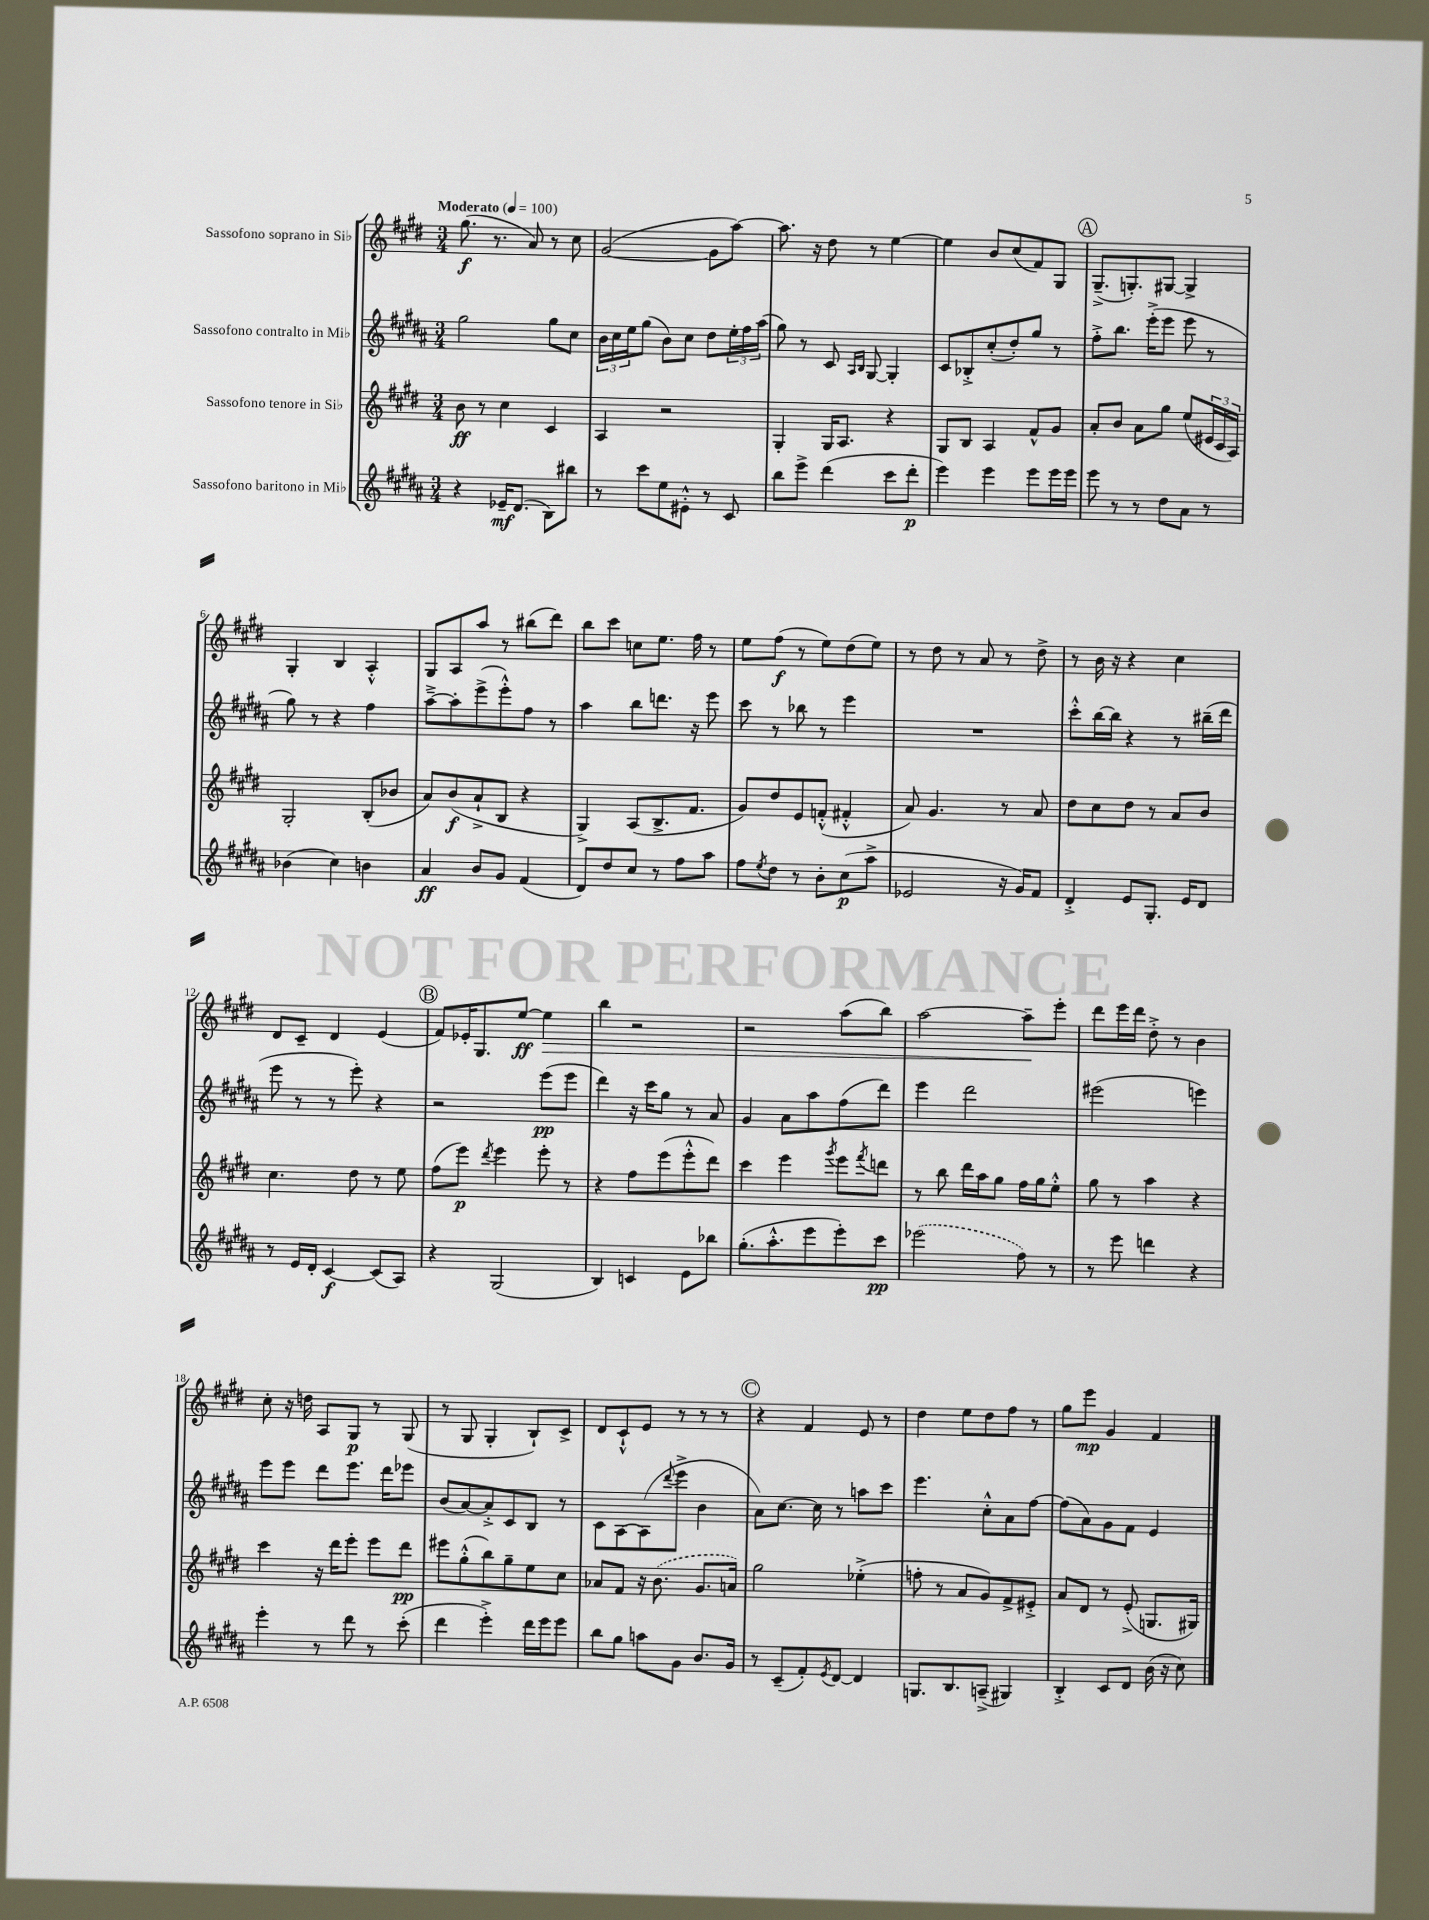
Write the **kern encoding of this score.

**kern	**dynam	**kern	**dynam	**kern	**dynam	**kern	**dynam
*part4	*part4	*part3	*part3	*part2	*part2	*part1	*part1
*staff4	*staff4	*staff3	*staff3	*staff2	*staff2	*staff1	*staff1
*I"Sassofono baritono in Mi♭	*	*I"Sassofono tenore in Si♭	*	*I"Sassofono contralto in Mi♭	*	*I"Sassofono soprano in Si♭	*
*clefG2	*	*clefG2	*	*clefG2	*	*clefG2	*
*k[f#c#g#d#a#]	*	*k[f#c#g#d#]	*	*k[f#c#g#d#a#]	*	*k[f#c#g#d#]	*
*M3/4	*	*M3/4	*	*M3/4	*	*M3/4	*
*MM100	*	*MM100	*	*MM100	*	*MM100	*
=1	=1	=1	=1	=1	=1	=1	=1
!	!	!	!	!	!	!LO:TX:a:B:t=Moderato	!
4r	.	8b\	ff	2gg#\	.	(8.gg#\	f
.	.	8r	.	.	.	.	.
.	.	.	.	.	.	8.r	.
16e-X~/KL	mf	4cc#\	.	.	.	.	.
(8.d#/J	.	.	.	.	.	.	.
.	.	.	.	.	.	8a/)	.
8B\L)	.	4c#/	.	8gg#\L	.	8r	.
8bb#X\J	.	.	.	8cc#\J	.	8cc#\	.
=2	=2	=2	=2	=2	=2	=2	=2
8r	.	4A/	.	24b\LL	.	([2g#/	.
.	.	.	.	24cc#\	.	.	.
.	.	.	.	24ee\J	.	.	.
8ccc#\L	.	.	.	(8gg#\J	.	.	.
8ee\	.	2r	.	8b\L)	.	.	.
8e#X'^^\J	.	.	.	8cc#\J	.	.	.
8r	.	.	.	8dd#\L	.	8g#\L]	.
8c#/	.	.	.	24ee'\L	.	[8aa\J)	.
.	.	.	.	24ff#\	.	.	.
.	.	.	.	(24aa#\JJ	.	.	.
=3	=3	=3	=3	=3	=3	=3	=3
8bb\L	.	4G#'/	.	8gg#\)	.	8.aa\]	.
8eee^\J	.	.	.	8r	.	.	.
.	.	.	.	.	.	16r	.
(4ddd#\	.	16G#/KL	.	8c#/	.	8dd#\	.
.	.	8.A/J	.	.	.	.	.
.	.	.	.	16qqA#/LL	.	.	.
.	.	.	.	16qqB/JJ	.	.	.
.	.	.	.	[8G#/	.	8r	.
8ccc#\L	.	4r	.	4G#'/]	.	[4ee\	.
8ddd#'\J	p	.	.	.	.	.	.
=4	=4	=4	=4	=4	=4	=4	=4
4eee\)	.	8G#/L	.	8c#/L	.	4ee\]	.
.	.	8B/J	.	8B-X'^/	.	.	.
4eee\	.	4A/	.	(8cc#'/	.	8b/L	.
.	.	.	.	8dd#'/)	.	(8cc#/	.
8eee\L	.	8f#^^/L	.	8gg#/J	.	8f#/)	.
16eee\L	.	8g#/J	.	8r	.	8G#/J	.
16eee\JJ	.	.	.	.	.	.	.
!!LO:REH:place=s1:t=A
=5	=5	=5	=5	=5	=5	=5	=5
8eee\	.	8a'/L	.	8ff#'^\L	.	(8.G#~^/L	.
8r	.	8b/J	.	8.bb\J	.	.	.
.	.	.	.	.	.	8.Gn'/)	.
8r	.	8a\L	.	.	.	.	.
.	.	.	.	(16eee'^\KL	.	.	.
8dd#\L	.	8gg#\J	.	8eee\J	.	[8G#X/J	.
8a#\J	.	(8ee/L	.	8eee\	.	4G#^/]	.
8r	.	24e#X/L	.	8r	.	.	.
.	.	24c#/	.	.	.	.	.
.	.	24A/JJ)	.	.	.	.	.
!!LO:LB:g=z
=6	=6	=6	=6	=6	=6	=6	=6
(4b-X\	.	2G#'/	.	8gg#\)	.	4G#'/	.
.	.	.	.	8r	.	.	.
4cc#\)	.	.	.	4r	.	4B/	.
4bn\	.	(8B'/L	.	4ff#\	.	4A'^^/	.
.	.	8b-X/J	.	.	.	.	.
=7	=7	=7	=7	=7	=7	=7	=7
4a#/	ff	8a/L)	.	[8aa#~^\L	.	8G#/L	.
.	.	(8b/	f	8aa#'\]	.	8A/	.
8b/L	.	8a`^/	.	(8eee^\	.	8aa/J	.
8g#/J	.	8B/J	.	8eee'^^\)	.	8r	.
(4f#/	.	4r	.	8ff#\J	.	(8bb#X\L	.
.	.	.	.	8r	.	8ddd#\J)	.
=8	=8	=8	=8	=8	=8	=8	=8
8d#/L)	.	4G#^/)	.	4aa#\	.	8bb\L	.
8dd#/	.	.	.	.	.	8ccc#\J	.
8cc#/J	.	(8A/L	.	8bb\L	.	8ccn\L	.
8r	.	8.B^/	.	8.dddn\J	.	8.ee\J	.
8ff#\L	.	.	.	.	.	.	.
.	.	8.f#/J	.	16r	.	16ff#\	.
8aa#\J	.	.	.	8eee\	.	8r	.
=9	=9	=9	=9	=9	=9	=9	=9
8ff#\L	.	8g#/L)	.	8ccc#\	.	8ee\L	.
8qee/	.	.	.	.	.	.	.
8dd#\J	.	8dd#/	.	8r	.	(8ff#\J	f
8r	.	8e/	.	8bb-X\	.	8r	.
8b'\L	.	(8fn'^^/J	.	8r	.	8ee\L)	.
(8cc#\	p	4f#X'^^/	.	4eee\	.	(8dd#\	.
8aa#^\J	.	.	.	.	.	8ee\J)	.
=10	=10	=10	=10	=10	=10	=10	=10
2e-X/	.	8a/)	.	2.r	.	8r	.
.	.	4.g#/	.	.	.	8dd#\	.
.	.	.	.	.	.	8r	.
.	.	.	.	.	.	8a/	.
16r	.	8r	.	.	.	8r	.
16g#/KL)	.	.	.	.	.	.	.
8f#/J	.	8a/	.	.	.	8dd#^\	.
=11	=11	=11	=11	=11	=11	=11	=11
4d#'^/	.	8dd#\L	.	8ccc#'^^\L	.	8r	.
.	.	8cc#\	.	[16bb\L	.	16b\	.
.	.	.	.	16bb\JJ]	.	16r	.
8e/L	.	8dd#\J	.	4r	.	4r	.
8.G#'/J	.	8r	.	.	.	.	.
.	.	8a/L	.	8r	.	4cc#\	.
16e/KL	.	.	.	.	.	.	.
8d#/J	.	8b/J	.	(16bb#X~\LL	.	.	.
.	.	.	.	16ddd#\JJ	.	.	.
!!LO:LB:g=z
=12	=12	=12	=12	=12	=12	=12	=12
8r	.	4.cc#\	.	8eee\	.	8d#/L	.
16e/LL	.	.	.	8r	.	8c#~/J	.
16d#'/JJ	.	.	.	.	.	.	.
[4c#/	f	.	.	8r	.	4d#/	.
.	.	8dd#\	.	8eee'\)	.	.	.
(8c#/L]	.	8r	.	4r	.	(4e/	.
8A#/J)	.	8ee\	.	.	.	.	.
!!LO:REH:place=s1:t=B
=13	=13	=13	=13	=13	=13	=13	=13
4r	.	(8ff#\L	.	2r	.	8f#/L)	.
.	.	8eee\J)	p	.	.	16e-X'/K	.
.	.	.	.	.	.	8.G#/	.
.	.	8qddd#/	.	.	.	.	.
(2G#/	.	4eee\	.	.	.	.	.
.	.	.	.	.	.	[8ee/J	ff
!	!	!	!	!	!	!	!LO:HP:b
.	.	8eee'\	.	(8eee\L	pp	4ee\]	>
.	.	8r	.	8eee\J	.	.	.
=14	=14	=14	=14	=14	=14	=14	=14
4B/)	.	4r	.	4ddd#\)	.	4bb\	.
4cn/	.	8ff#\L	.	16r	.	2r	.
.	.	.	.	16ccc#\KL	.	.	.
.	.	(8eee\	.	8gg#\J	.	.	.
8e\L	.	8eee'^^\	.	8r	.	.	.
8bb-X\J	.	8ddd#\J)	.	8a#/	.	.	.
=15	=15	=15	=15	=15	=15	=15	=15
(8.gg#'\L	.	4ccc#\	.	4g#/	.	2r	.
8.aa#'^^\	.	.	.	.	.	.	.
.	.	4eee\	.	8a#\L	.	.	.
8eee\	.	.	.	8aa#\	.	.	.
.	.	8qggg#/	.	.	.	.	.
8eee'\)	.	8eee\L	.	(8ff#\	.	(8aa\L	.
.	.	8qfff#/	.	.	.	.	.
8ccc#\J	pp	8dddn\J	.	8ddd#\J)	.	8bb\J)	.
=16	=16	=16	=16	=16	=16	=16	=16
(2eee-X\	.	8r	.	4eee\	.	[2aa\	.
.	.	8bb\	.	.	.	.	.
.	.	16ddd#\LL	.	2ddd#\	.	.	.
.	.	16aa\J	.	.	.	.	.
.	.	8gg#\J	.	.	.	.	.
8ff#\)	.	16ff#\LL	.	.	.	8aa~\L]	.
.	.	16gg#\J	.	.	.	.	.
8r	.	8ee'^^\J	.	.	.	8eee'\J	]
=17	=17	=17	=17	=17	=17	=17	=17
8r	.	8gg#\	.	(2eee#X\	.	8ddd#\L	.
8eee\	.	8r	.	.	.	16eee\L	.
.	.	.	.	.	.	16ddd#\JJ	.
4dddn\	.	4aa\	.	.	.	8dd#'^\	.
.	.	.	.	.	.	8r	.
4r	.	4r	.	4eeen\)	.	4b\	.
!!LO:LB:g=z
=18	=18	=18	=18	=18	=18	=18	=18
4eee'\	.	4ccc#\	.	8eee\L	.	8cc#'\	.
.	.	.	.	8eee\J	.	16r	.
.	.	.	.	.	.	16ddn\	.
8r	.	16r	.	8ddd#\L	.	8A/L	.
.	.	16ddd#\KL	.	.	.	.	.
8ddd#\	.	8eee'\J	.	8.eee\J	.	8G#/J	p
8r	.	8eee\L	.	.	.	8r	.
.	.	.	.	16ddd#\KL	.	.	.
(8ccc#'\	.	8ddd#\J	pp	8eee-X\J	.	(8G#/	.
=19	=19	=19	=19	=19	=19	=19	=19
4ddd#\	.	8eee#X\L	.	(8b/L	.	8r	.
.	.	(8gg#'^^\	.	[8a#/)	.	8G#/	.
4eee'^\)	.	8bb\)	.	8a#'^/]	.	4G#'/	.
.	.	8gg#~\	.	8c#/	.	.	.
16ddd#\LL	.	8ee\	.	8B/J	.	8B`/L)	.
16eee\J	.	.	.	.	.	.	.
8eee\J	.	8cc#\J	.	8r	.	8c#^/J	.
=20	=20	=20	=20	=20	=20	=20	=20
8bb\L	.	8a-X/L	.	8c#\L	.	8d#/L	.
8gg#\J	.	8f#/J	.	[8A#\	.	8c#`^^/	.
8aan\L	.	16r	.	(8A#\]	.	8e/J	.
.	.	(8.b\	.	.	.	.	.
.	.	.	.	8qqddd#/	.	.	.
8g#\J	.	.	.	8eee^\J	.	8r	.
8.b/L	.	8.g#/L	.	4b\	.	8r	.
.	.	.	.	.	.	8r	.
16g#/Jk	.	16an/Jk)	.	.	.	.	.
!!LO:REH:place=s1:t=C
=21	=21	=21	=21	=21	=21	=21	=21
8r	.	2gg#\	.	8a#\L)	.	4r	.
(8c#~/L	.	.	.	[8.cc#\J	.	.	.
8f#'/)	.	.	.	.	.	4f#/	.
.	.	.	.	16cc#\]	.	.	.
8qe/	.	.	.	.	.	.	.
[8d#/J	.	.	.	8r	.	.	.
4d#/]	.	(4ee-X'^\	.	8aan\L	.	8e/	.
.	.	.	.	8ccc#\J	.	8r	.
=22	=22	=22	=22	=22	=22	=22	=22
8.Gn/L	.	8ffn'\	.	4.eee\	.	4dd#\	.
.	.	8r	.	.	.	.	.
8.B/	.	.	.	.	.	.	.
.	.	8a/L	.	.	.	8ee\L	.
(8An~^/J	.	8g#/)	.	8cc#'^^\L	.	8dd#\	.
4G#X/)	.	8f#^/	.	8a#\	.	8ff#\J	.
.	.	8e#X'^/J	.	[8ff#\J	.	8r	.
=23	=23	=23	=23	=23	=23	=23	=23
4B'^/	.	8a/L	.	(8ff#\L]	.	8gg#\L	.
.	.	8d#/J	.	8a#\)	.	8eee\J	mp
8c#/L	.	8r	.	8g#\	.	4g#/	.
8d#/J	.	(8e'^/	.	8f#\J	.	.	.
(16b\	.	8.Gn/L	.	4e/	.	4f#/	.
16r	.	.	.	.	.	.	.
8cc#\)	.	.	.	.	.	.	.
.	.	16G#X/Jk)	.	.	.	.	.
==	==	==	==	==	==	==	==
*-	*-	*-	*-	*-	*-	*-	*-
